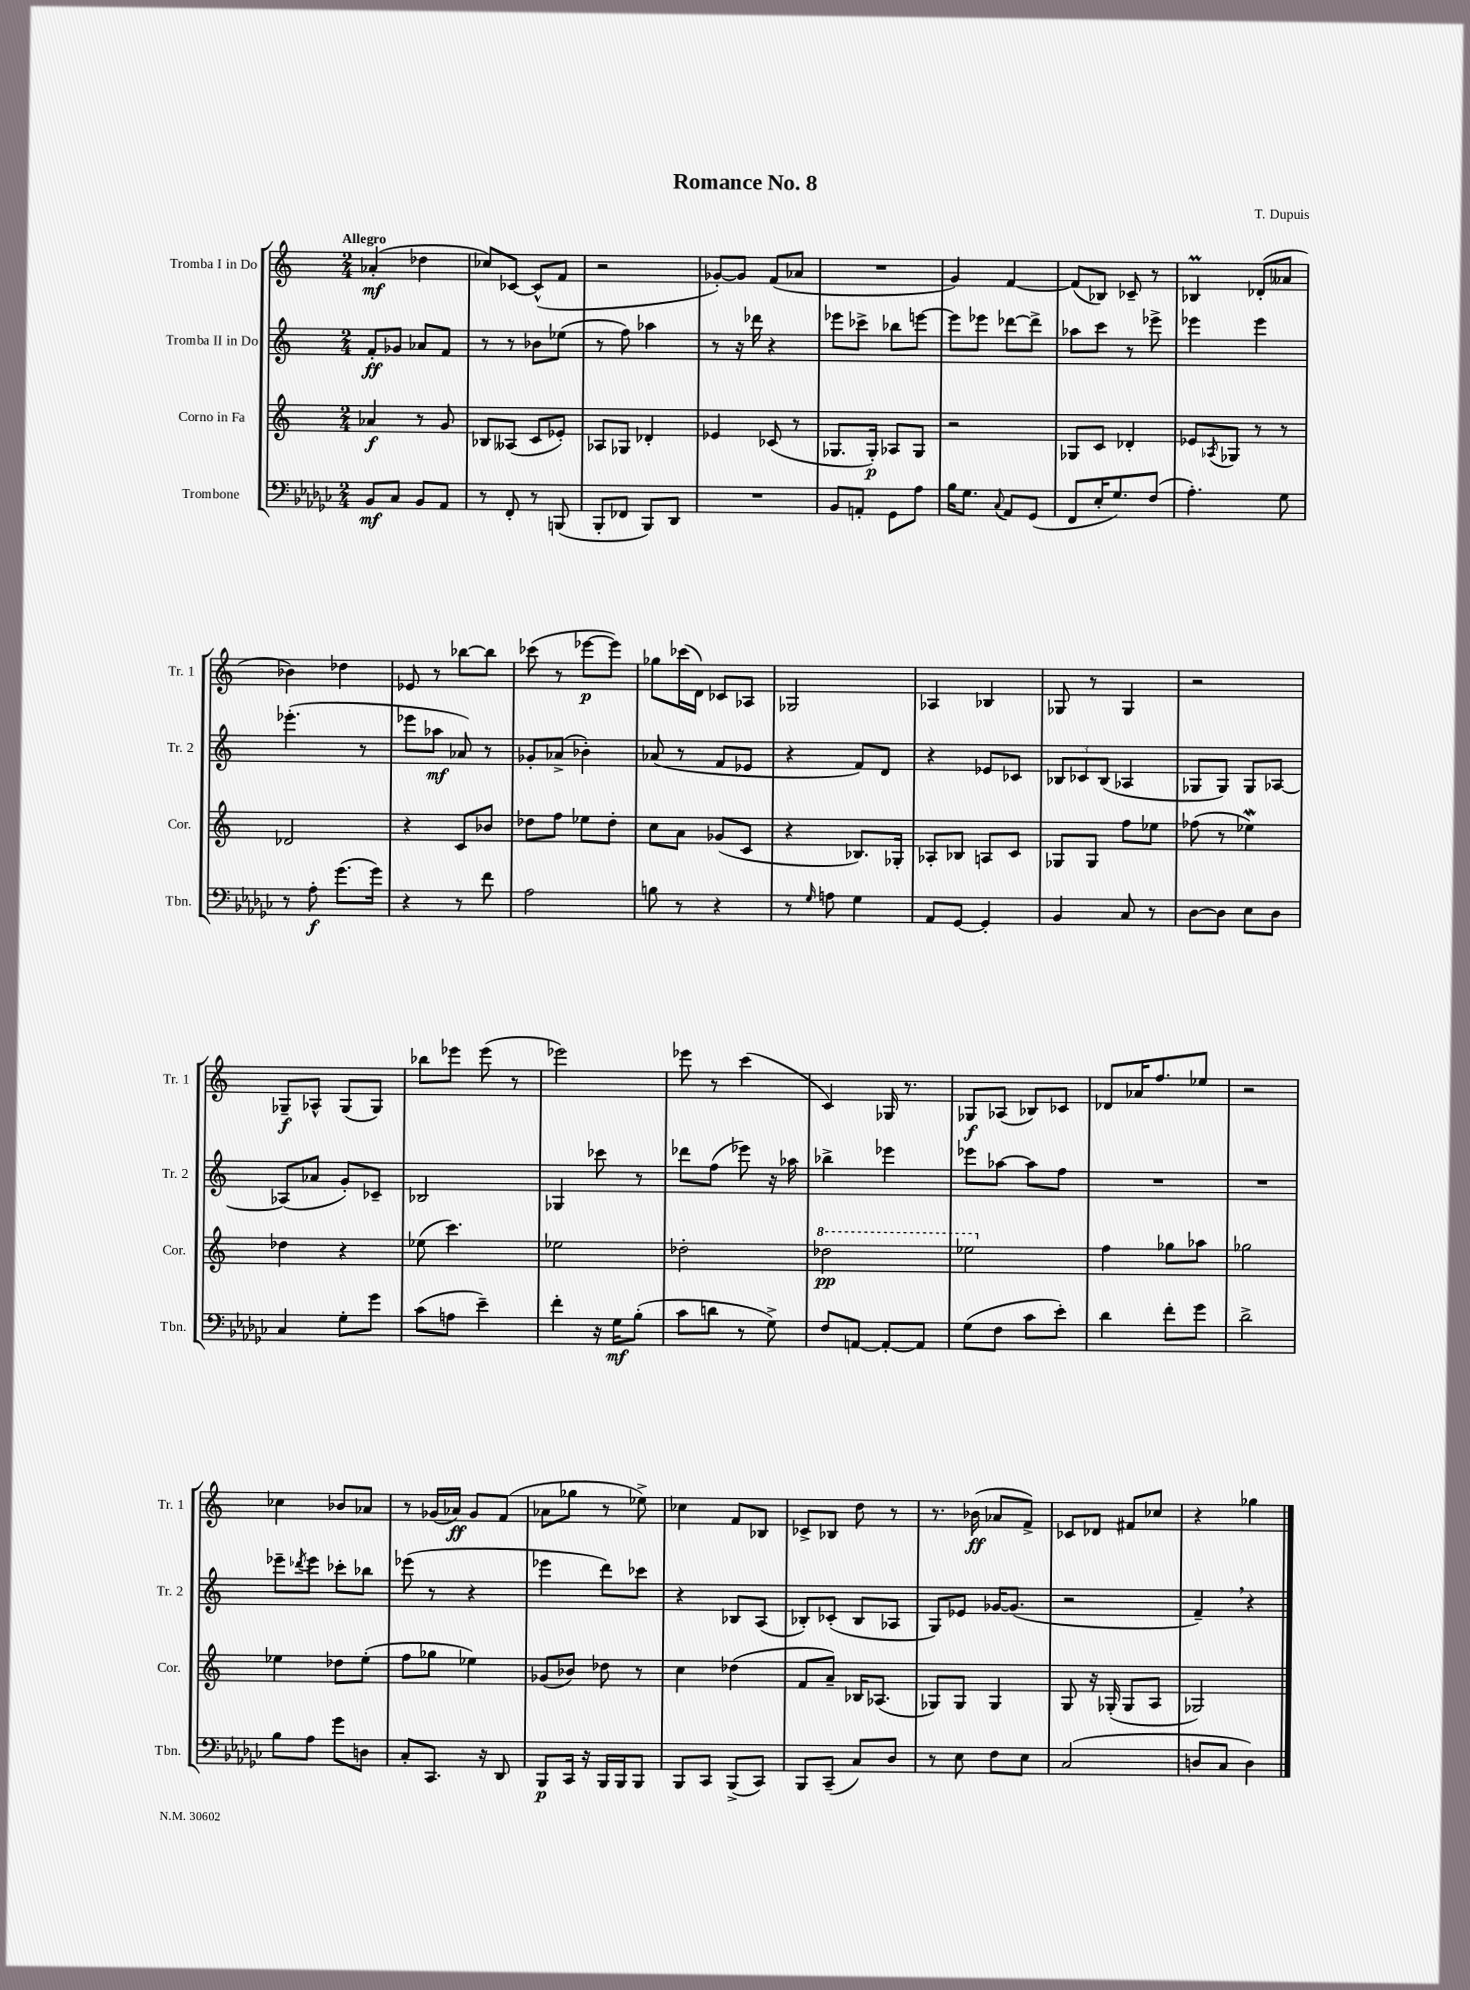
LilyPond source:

\header { title = "Romance No. 8" composer = "T. Dupuis" }
<<
\new StaffGroup <<
\new Staff = "s0" \with { instrumentName = "Tromba I in Do" shortInstrumentName = "Tr. 1" } {
    \clef treble \key c \major \numericTimeSignature \time 2/4 \tempo "Allegro"
    aes'4-.\mf( des''4 |
    ces''8) ces'8~ ces'8-^( f'8 |
    r2 |
    ges'8~-.) ges'8 f'8( aes'8 |
    R2 |
    g'4) f'4~ |
    f'8( bes8) ces'8-- r8 |
    bes4\prall des'8-.( aeses'8 |
    bes'4) des''4 |
    ees'8 r8 bes''8~ bes''8 |
    ces'''8( r8 ees'''8~\p ees'''8) |
    ges''8 ces'''16( d'16) ces'8 aes8 |
    ges2 |
    aes4 bes4 |
    ges8 r8 ges4 |
    r2 |
    ges8--\f aes8-^ ges8( ges8) |
    bes''8 ees'''8 ees'''8( r8 |
    ees'''2) |
    ees'''8 r8 c'''4( |
    c'4) ges16 r8. |
    ges8\f aes8( bes8) ces'8 |
    des'8 aes'16 f''8. ees''8 |
    r2 |
    ces''4 bes'8 aes'8 |
    r8 ges'16( aes'16\ff) ges'8 f'8( |
    aes'8 ges''8 r8 ees''8->) |
    ces''4 f'8 bes8 |
    ces'8-> bes8 d''8 r8 |
    r8. bes'16\ff( aes'8 f'8->) |
    ces'8 des'8 fis'8 ces''8 |
    r4 ges''4 \bar "|." |
}
\new Staff = "s1" \with { instrumentName = "Tromba II in Do" shortInstrumentName = "Tr. 2" } {
    \clef treble \key c \major \numericTimeSignature \time 2/4
    f'8-.\ff ges'8 aes'8 f'8 |
    r8 r8 bes'8 ees''8( |
    r8 f''8) aes''4 |
    r8 r16 des'''16 r4 |
    ees'''8 ces'''8-> bes''8 e'''8~ |
    e'''8 ees'''8 des'''8~ des'''8-> |
    aes''8 c'''8 r8 ees'''8-> |
    ees'''4 ees'''4 |
    ees'''4.-.( r8 |
    ees'''8 aes''8\mf aes'8) r8 |
    ges'8-. aes'8->( bes'4-.) |
    aes'8( r8 f'8 ees'8 |
    r4 f'8) d'8 |
    r4 ees'8 ces'8 |
    \tuplet 3/2 { bes8 ces'8 bes8( } aes4 |
    ges8 ges8) ges8 aes8~ |
    aes8( aes'8 g'8-.) ces'8-- |
    bes2 |
    ges4 ces'''8 r8 |
    des'''8 f''8( ees'''8) r16 aes''16 |
    bes''4-> ees'''4 |
    ees'''8 aes''8~ aes''8 f''8 |
    R2 |
    R2 |
    ees'''8-- \acciaccatura { des'''8 } ees'''8 ces'''8-. bes''8 |
    ees'''8( r8 r4 |
    ees'''4 d'''8) ces'''8 |
    r4 bes8 a8( |
    bes8-.) ces'8-.( bes8 aes8 |
    g8) ees'8 ges'16~ ges'8.( |
    r2 |
    f'4--) \breathe r4 \bar "|." |
}
\new Staff = "s2" \with { instrumentName = "Corno in Fa" shortInstrumentName = "Cor." } {
    \clef treble \key c \major \numericTimeSignature \time 2/4
    aes'4\f r8 g'8 |
    bes8 aeses8( c'8 ees'8-.) |
    aes8 ges8 des'4-. |
    ees'4 ces'8( r8 |
    ges8. ges16-.\p) aes8 ges8 |
    r2 |
    ges8 c'8 des'4-. |
    ees'8 \acciaccatura { aes8 } ges8 r8 r8 |
    des'2 |
    r4 c'8 bes'8 |
    des''8 f''8 ees''8 des''8-. |
    c''8 a'8 ges'8( c'8 |
    r4 bes8.) ges16-. |
    aes8-. bes8 a8 c'8 |
    ges8 ges8 f''8 ees''8 |
    fes''8( r8 ees''4\mordent) |
    des''4 r4 |
    ees''8( c'''4.) |
    ees''2 |
    des''2-. |
    \ottava #1 des'''2\pp |
    ees'''2 \ottava #0 |
    f''4 ges''8 aes''8 |
    ges''2 |
    ees''4 des''8 ees''8-.( |
    f''8 ges''8 ees''4) |
    ges'8( bes'8) des''8 r8 |
    c''4 des''4( |
    f'8 a'8--) bes16 aes8.( |
    ges8) ges8 ges4 |
    g8 r16 ges16-.( ges8 a8 |
    ges2) \bar "|." |
}
\new Staff = "s3" \with { instrumentName = "Trombone" shortInstrumentName = "Tbn." } {
    \clef bass \key ges \major \numericTimeSignature \time 2/4
    bes,8\mf ces8 bes,8 aes,8 |
    r8 f,8-. r8 b,,8( |
    bes,,8-. fes,8 bes,,8) des,8 |
    R2 |
    bes,8 a,8-. ges,8 aes8 |
    bes16 ges8. \appoggiatura { ces8 } aes,8 ges,8( |
    f,8 ees16-. ges8.) f8( |
    aes4.-.) ges8 |
    r8 aes8-.\f ges'8.( ges'16) |
    r4 r8 f'8 |
    aes2 |
    b8 r8 r4 |
    r8 \grace { ges16 } a8 ges4 |
    aes,8 ges,8~ ges,4-. |
    bes,4 ces8 r8 |
    des8~ des8 ees8 des8 |
    ces4 ges8-. ges'8 |
    ces'8( a8 ees'4--) |
    f'4-. r16 ges16\mf bes8-.( |
    ces'8 d'8 r8 ges8->) |
    f8 a,8~ a,8~-. a,8 |
    ges8( f8 ces'8 ees'8-.) |
    des'4 f'8-. ges'8 |
    des'2-> |
    bes8 aes8 ges'8 d8 |
    ces8-. ces,8. r16 des,8 |
    bes,,8\p ces,16 r16 bes,,16 bes,,16 bes,,8 |
    bes,,8 ces,8 bes,,8->( ces,8) |
    bes,,8 ces,8--( ces8) des8 |
    r8 ees8 f8 ees8 |
    ces2( |
    d8 ces8 d4) \bar "|." |
}
>>
>>
\layout { \context { \Score \remove "Bar_number_engraver" } }
